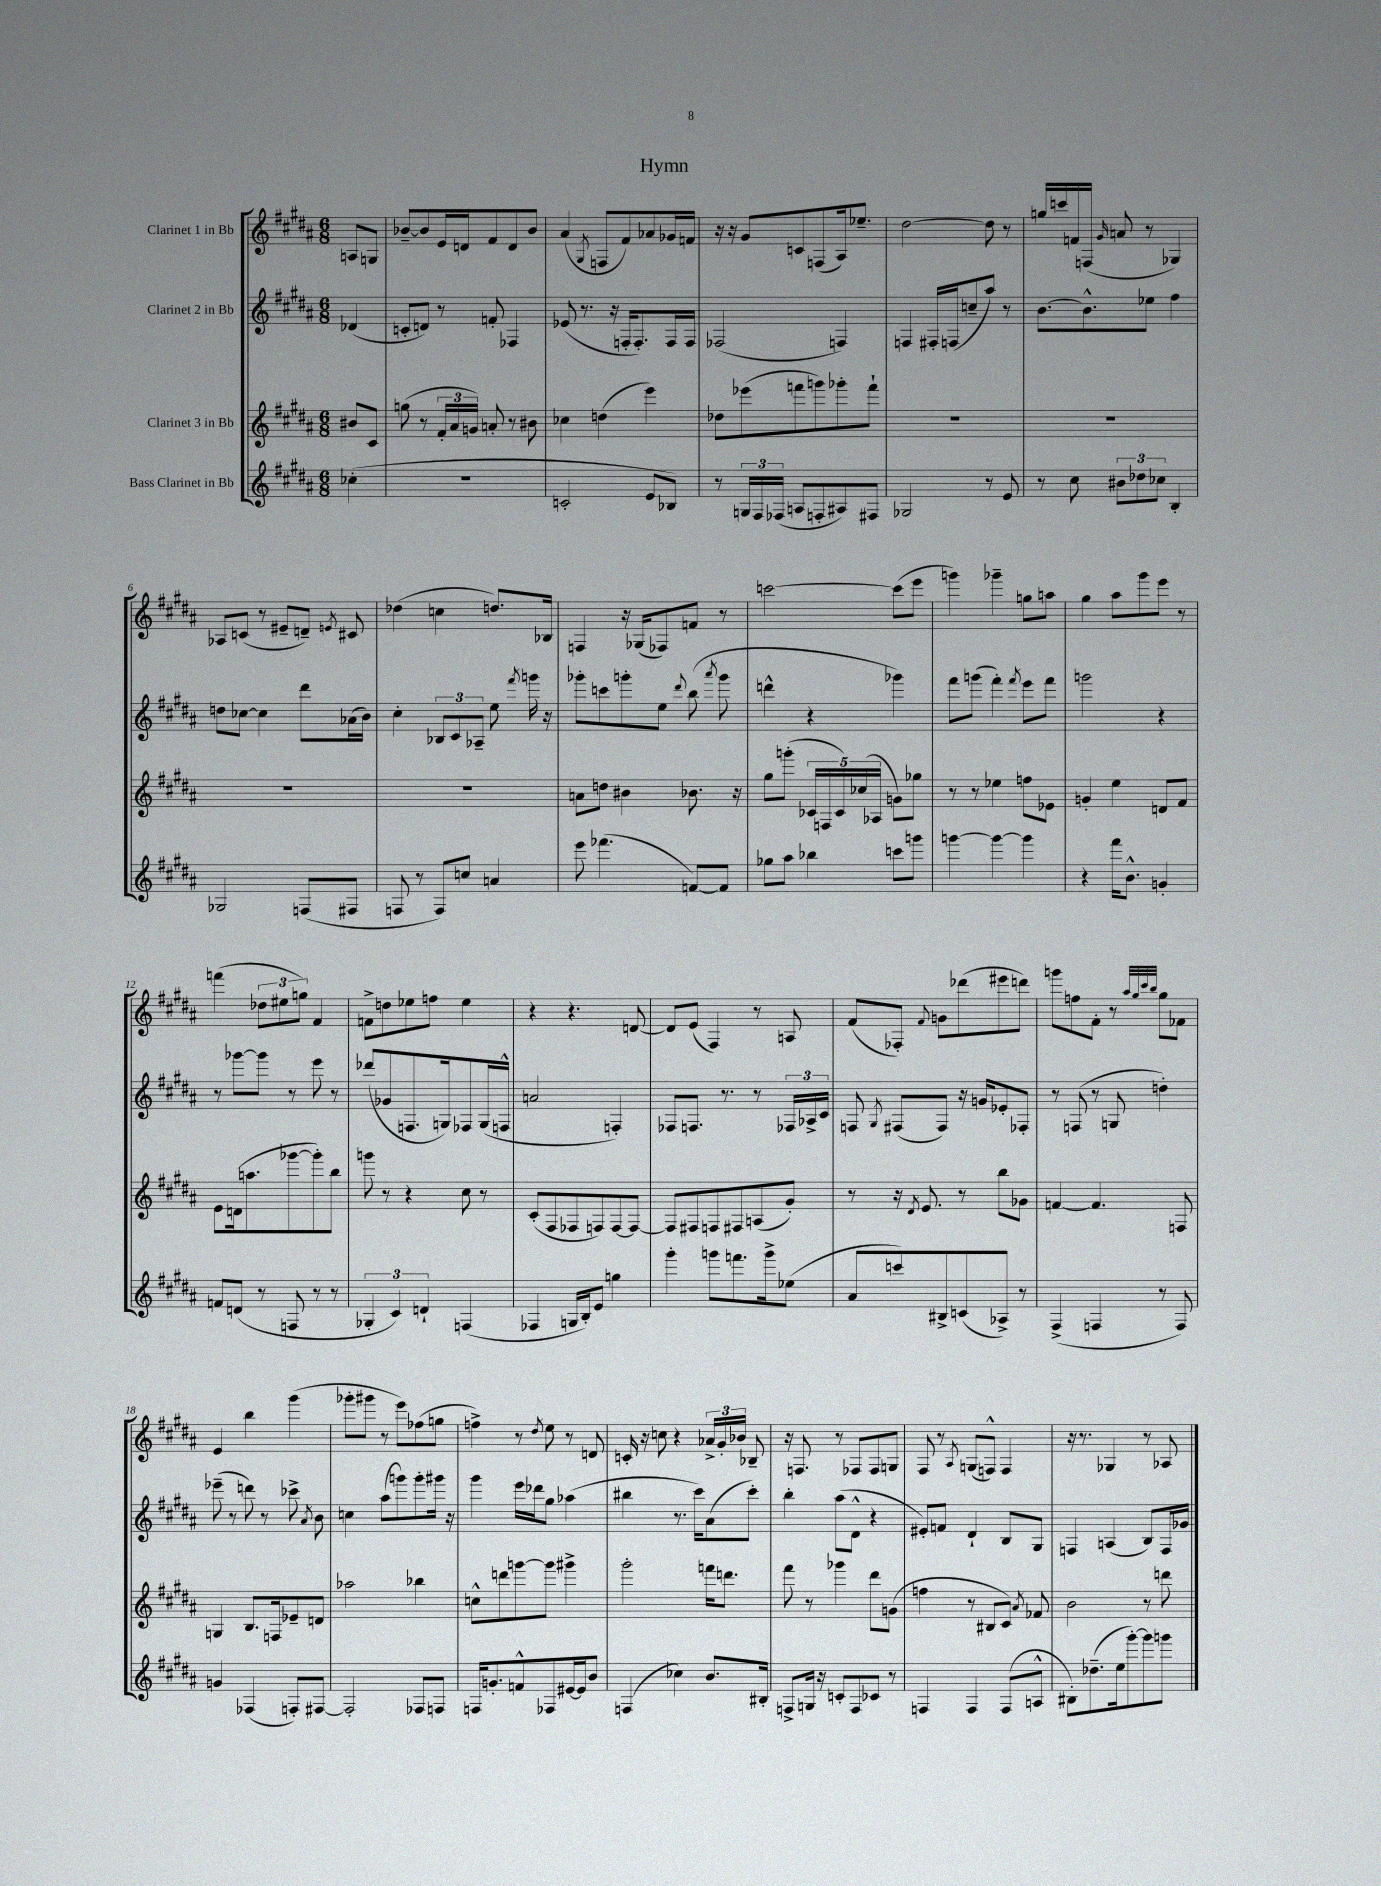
\header { title = "Hymn" }
<<
\new StaffGroup <<
\new Staff = "s0" \with { instrumentName = "Clarinet 1 in Bb" } {
    \clef treble \key b \major \numericTimeSignature \time 6/8 \partial 4
    \autoBeamOff a8[ g8] |
    bes'8[~-- bes'8 e'16 d'16 fis'8 d'8 bes'8] |
    ais'4( \acciaccatura { gis8 } f8[ fis'8) aes'8 ges'16 f'16] |
    r16 r16 gis'8[ c'8 f8( ais16) ees''8.]-- |
    dis''2~ dis''8 r8 |
    g''16[ c'''16 f'16 f16]( \grace { gis'16 } a'8 r8 ges4) |
    aes8[ c'8]( r8 eis'8[-- d'8]--) \acciaccatura { e'8 } cis'8 |
    des''4( c''4 d''8.[) bes16] |
    f4 r16 ges16[( fes8) f'8] r8 |
    c'''2~ c'''8[( e'''8] |
    g'''4) ges'''4-- g''8[ a''8] |
    gis''4 ais''8[ gis'''8 e'''8] r8 |
    f'''4( \tuplet 3/2 { des''8[ eis''8 g''8]) } fis'4 |
    f'8[-> d''8 ees''8 f''8] ees''4 |
    r4 r4. d'8~ |
    d'8[ e'8]( fis4) r8 a8 |
    fis'8[( fes8]-.) \appoggiatura { fis'8 } g'8[ des'''8( eis'''8 d'''8]) |
    g'''8[ f''8 fis'8]-. r8 \grace { ais''32[ gis''32 cis'''32 b''32] } gis''8[ fes'8] |
    e'4 b''4 gis'''4( |
    ges'''8[-. gis'''8] r8 e'''8[) fes''8( g''8] |
    f''4->) r8 \acciaccatura { dis''8 } e''8 r8 d'8 |
    c'16-. r16 c''8 r4 \tuplet 3/2 { aes'16[-> gis'16-. bes'16] } bes8-- |
    r16 f8. r8 fes8[ fes8 g8] |
    fis8 r8 \acciaccatura { ais8 } g8[( f8]-^) f4 |
    r16 r8. ges4 r8 aes8 \bar "|." |
}
\new Staff = "s1" \with { instrumentName = "Clarinet 2 in Bb" } {
    \clef treble \key b \major \numericTimeSignature \time 6/8 \partial 4
    \autoBeamOff des'4( |
    c'8[-. d'8]) r8 f'8-. fes4 |
    ees'8( r8. r16 f16[-. f8.-.) f16 f16] |
    fes2( f4) |
    f4 fis16[-. f16( c''8-- ais''8]) r8 |
    b'8.[~ b'8.-^ ees''8] fis''4 |
    d''8[ ces''8]~ ces''4 dis'''8[ aes'16( b'16]) |
    cis''4-. \tuplet 3/2 { bes8[ cis'8 aes8]-- } e''8 \acciaccatura { fis'''8 } g'''16 r16 |
    ges'''8[-. c'''8 g'''8-. e''8] \appoggiatura { dis'''8 } b''8( \acciaccatura { ais'''8 } g'''8 |
    d'''4-^ r4 ges'''4) |
    fis'''8[ g'''8]( fis'''4-.) \acciaccatura { fis'''8 } e'''8[ fis'''8] |
    g'''2 r4 |
    r8 ges'''8[~ ges'''8] r8 e'''8 r8 |
    des'''8[( ges'8 f8. g16) fes8 g16( f16]-^ |
    a'2 f4-.) |
    fes8[ f8.] r8. r8 \tuplet 3/2 { fes16[ aes16-> cis'16] } |
    f8 \acciaccatura { gis8 } fis8[( fis8]) r16 g'16[ ees'8-. fes8]-. |
    r8 f8( r8 g8 d''4-.) |
    ees'''8--( r8 d'''8) r8 ces'''8-> \acciaccatura { ais'8 } b'8 |
    c''4 ais''8[( g'''8) g'''8-. gis'''16] r16 |
    gis'''4 e'''16[ des'''16 gis''8] aes''4( |
    bis''4 r8. cis'''16[) ais'8( cis'''8]-.) |
    b''4-. ais''8[( dis'8]-^ r4 |
    eis'8[-.) f'8] dis'4-! b8[ gis8] |
    f4 a4( b8[) f16 ges'16] \bar "|." |
}
\new Staff = "s2" \with { instrumentName = "Clarinet 3 in Bb" } {
    \clef treble \key b \major \numericTimeSignature \time 6/8 \partial 4
    \autoBeamOff bis'8[ cis'8] |
    g''8( r8 \tuplet 3/2 { fis'16[-. ais'16 g'16]) } a'8-. r8 bis'8 |
    ces''4 d''4( e'''4) |
    des''8[ ees'''8( f'''8 g'''8) ges'''8-. f'''8]-! |
    R2. |
    R2. |
    R2. |
    R2. |
    a'8[ d''8] bis'4 bes'8. r16 |
    gis''8[ g'''8]-.( \tuplet 5/4 { ces'16[ f16 ces'16) ces''16( aes16] } g'8[) ges''8] |
    r8 r8 ees''4 f''8[ ees'8] |
    g'4-. e''4 d'8[ fis'8] |
    e'8[ d'16( a''8. ges'''8~ ges'''8-.) b''8] |
    g'''8 r8 r4 cis''8 r8 |
    cis'8[-.( fis8 fes8 f8) f8~ f8]~ |
    f8[ fis8 f8 fis8 a8( gis'8]-.) |
    r8 r16 \acciaccatura { dis'8 } e'8. r8 b''8[ ges'8] |
    f'4~ f'4. f8 |
    g4 b8.[ f16 ees'8-- d'8] |
    aes''2 bes''4 |
    c''8[-^ d'''8 g'''8~ g'''8] gis'''4-> |
    gis'''2-. f'''16[ d'''8.] |
    fis'''8 r8 ges'''4 dis'''8[ g'8]( |
    f''4 r8 bis8[ cis'8]) \acciaccatura { ais'8 } fes'8 |
    b'2 r8 d'''8 \bar "|." |
}
\new Staff = "s3" \with { instrumentName = "Bass Clarinet in Bb" } {
    \clef treble \key b \major \numericTimeSignature \time 6/8 \partial 4
    \autoBeamOff ces''4-.( |
    R2. |
    c'2-. e'8[ bes8]) |
    r8 \tuplet 3/2 { g16[ fis16 fes16]( } a8[ f8-. ais8) fis8] |
    ges2 r8 e'8 |
    r8 cis''8 \tuplet 3/2 { bis'8[ des''8 ces''8] } b4-. |
    ges2 f8[( fis8] |
    f8 r8 f8[) c''8] a'4 |
    e'''8 fes'''4.( f'8[~) f'8] |
    ges''8[ ais''8] bes''4 c'''8[ g'''8] |
    g'''4~ g'''4~ g'''4 |
    r4 fis'''16[ b'8.]-^ g'4-. |
    f'8[ d'8]( r8 f8 r8 r8 |
    \tuplet 3/2 { ges4-. cis'4) d'4-! } f4( |
    fes4 g16[ b16-.) e'8] g''4 |
    gis'''4-. g'''8[ f'''8. g'''16-> ees''8]( |
    ais'8[ c'''8) bis8-> c'8( aes8]->) r8 |
    fis4->( f4 r8 f8) |
    g'4 fes4( f8[-.) fis8]~ |
    fis2-. fes8[ f8] |
    f16[ g'8.-. f'8-^ fes8 eis'16~ eis'16 b'8] |
    f4( ces''4) b'8.[ bis16]-. |
    f8[-> g16] r16 c'8[-. f8 ces'8] r8 |
    f4 f4 f8[( a8]-^ |
    bis8[-.) des''8.--( e''16 gis'''8~-.) gis'''8 g'''8] \bar "|." |
}
>>
>>
